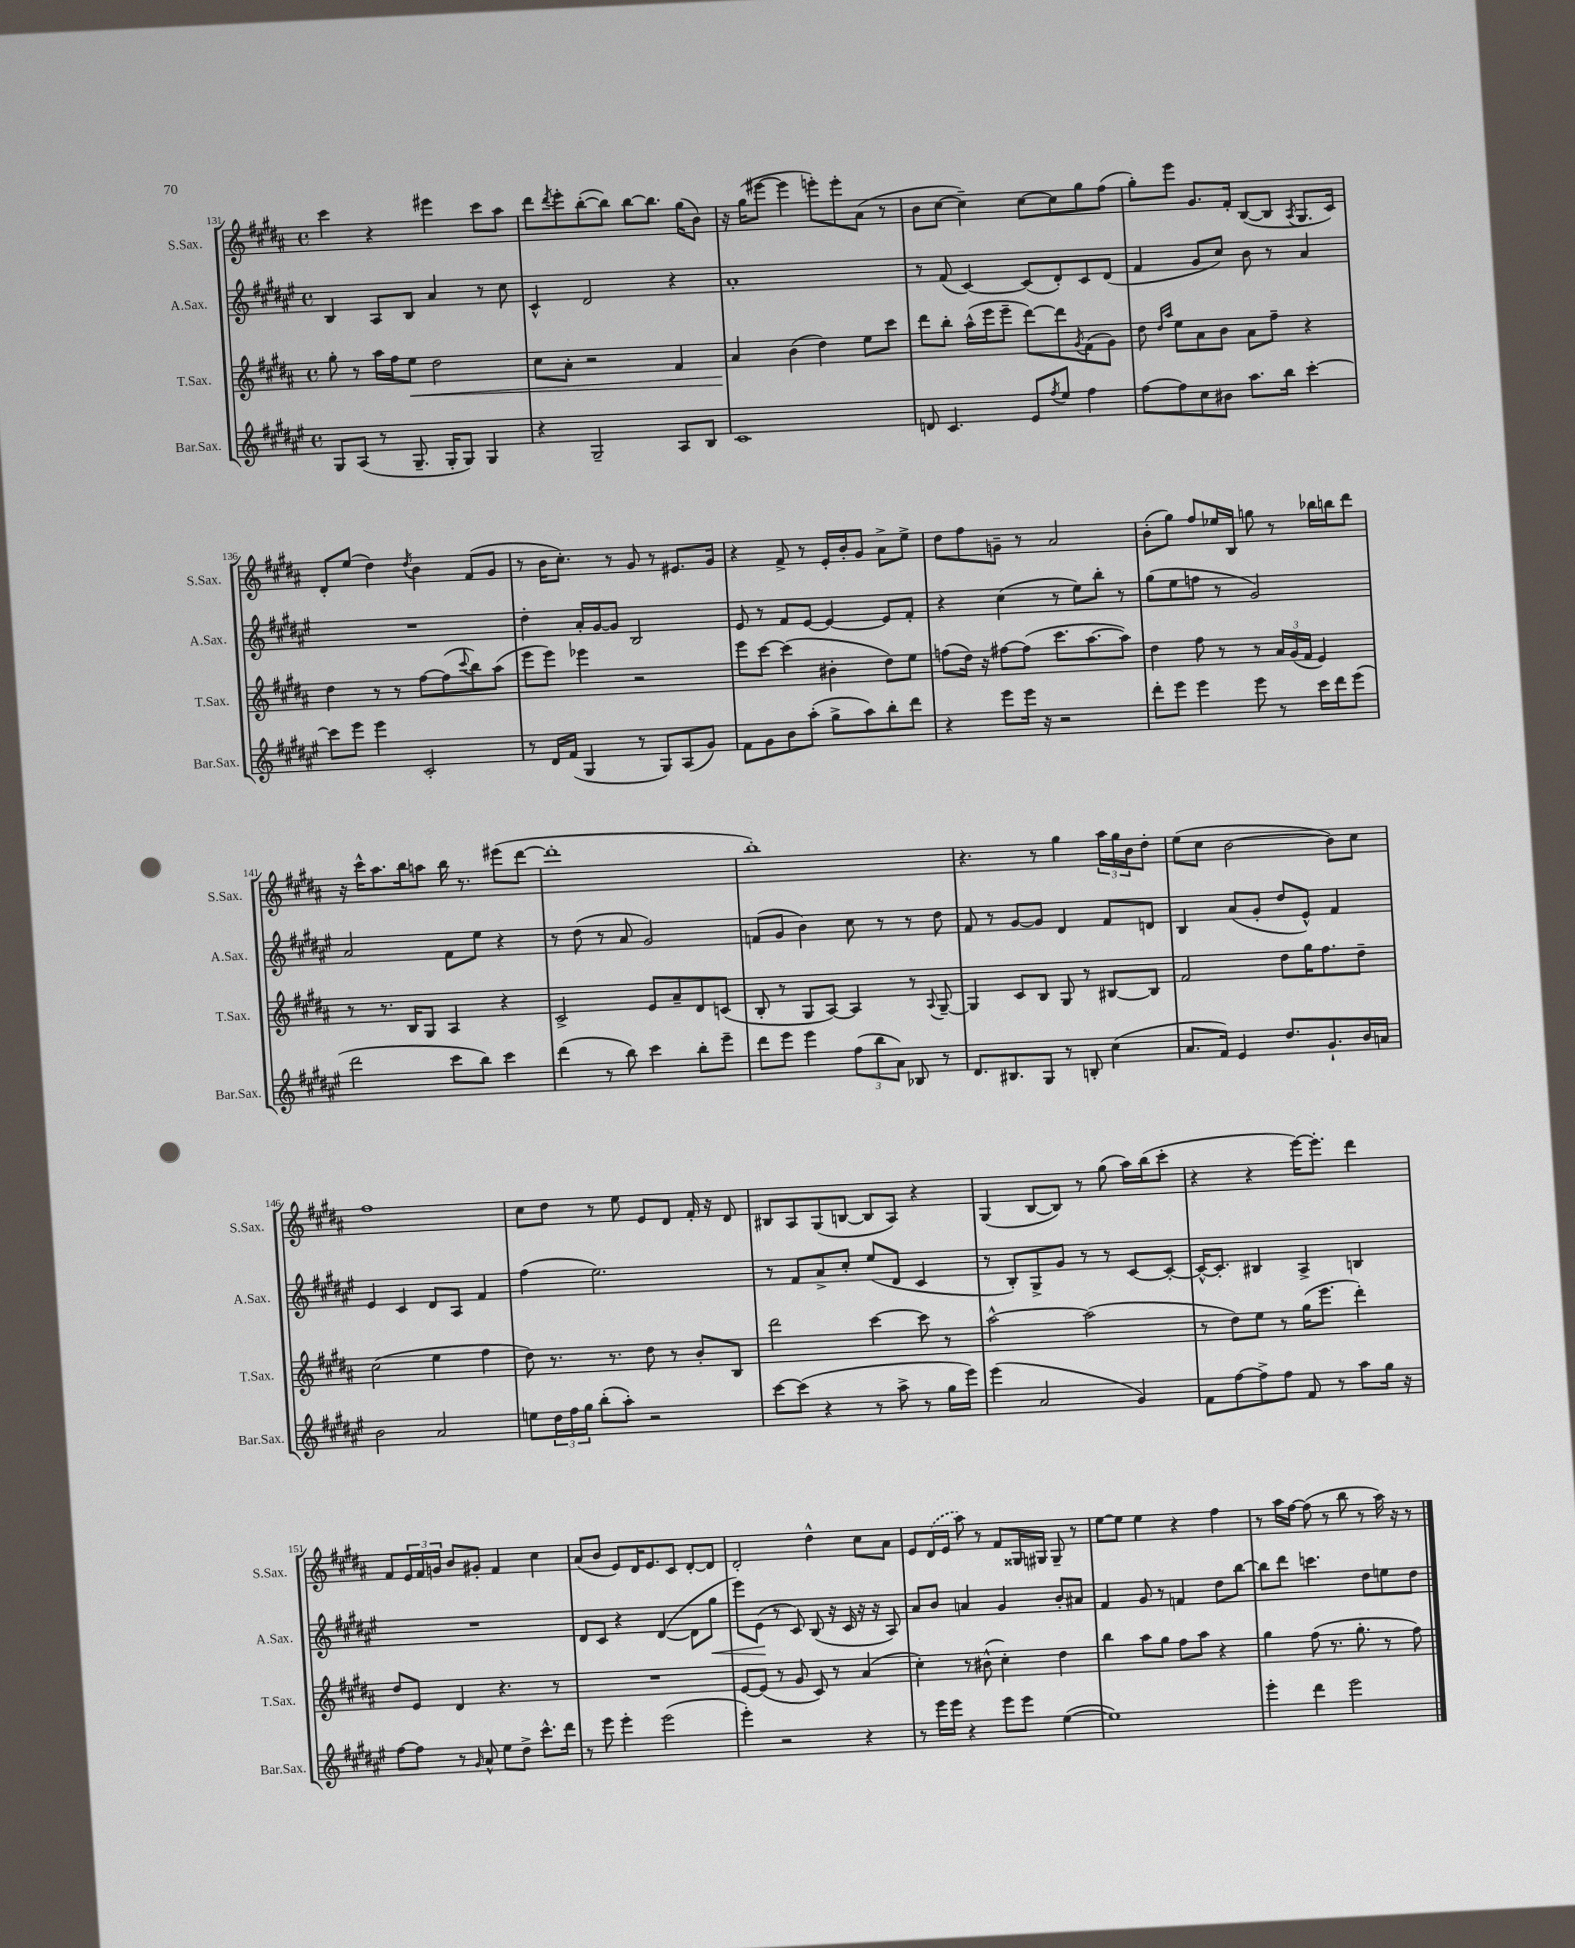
<<
\new StaffGroup <<
\new Staff = "s0" \with { instrumentName = "S.Sax." shortInstrumentName = "S.Sax." } {
    \clef treble \key b \major \defaultTimeSignature \time 4/4
    cis'''4 r4 eis'''4 cis'''8 ais''8 |
    dis'''8 \acciaccatura { dis'''8 } e'''8-. b''8~-.( b''8) b''8~ b''8. gis''16( b'8) |
    r16 gis''16( eis'''8~ eis'''4 e'''8-.) e'''8-. ais'8( r8 |
    b'8 cis''8~ cis''4--) cis''8~ cis''8 gis''8 fis''8( |
    gis''8-.) e'''8 gis'8. fis'16-. b8~( b8 \acciaccatura { ais8 } gis8. cis'16) |
    dis'8-. e''8( dis''4) \acciaccatura { dis''8 } b'4 fis'8( gis'8 |
    r8 b'16 cis''8.-.) r8 gis'8 r8 eis'8. gis'16 |
    r4 fis'8-> r8 e'16-. b'16-. gis'8 ais'8-> e''8-> |
    dis''8 fis''8 g'8-- r8 ais'2 |
    b'8-.( gis''8) fis''8 ees''16 b16 g''8 r8 bes''16 b''16 dis'''8 |
    r16 cis'''16-^ ais''8. b''16 a''8 b''16 r8. eis'''8( dis'''8~ |
    dis'''1-. |
    b''1-.) |
    r4. r8 gis''4 \tuplet 3/2 { ais''16 gis''16 b'16 } dis''8-. |
    e''8( cis''8 b'2~ b'8) cis''8 |
    fis''1 |
    cis''8 dis''8 r8 e''8 e'8 dis'8 fis'16-. r16 dis'8 |
    bis8 ais8 gis8( b8~ b8 ais8) r4 |
    gis4( b8~ b8) r8 gis''8( ais''16) b''16( cis'''8-. |
    r4 r4 e'''16~) e'''8.-. dis'''4 |
    fis'8 \tuplet 3/2 { e'16 fis'16 g'16 } b'8 gis'8-. fis'4 cis''4 |
    ais'8( b'8 e'8) dis'16 e'8. cis'8 dis'8~-. dis'8 |
    dis'2-. dis''4-^ cis''8 ais'8 |
    e'8 \once \slurDashed dis'16( e'16 ais''8) r8 fis'8 gisis16 gis16 gis8-- r8 |
    e''8~ e''8 e''4 r4 fis''4 |
    r8 ais''16 fis''16~ fis''8( r8 b''8 r8 ais''16) r16 r8 \bar "|." |
}
\new Staff = "s1" \with { instrumentName = "A.Sax." shortInstrumentName = "A.Sax." } {
    \clef treble \key fis \major \defaultTimeSignature \time 4/4
    b4 ais8 b8 ais'4 r8 cis''8 |
    cis'4-^ dis'2 r4 |
    ais'1-. |
    r8 fis'8( cis'4~) cis'8( dis'8-.) cis'8 dis'8( |
    fis'4 gis'8 cis''8) b'8 r8 ais'4 |
    R1 |
    dis''4-. ais'16-. gis'16~ gis'8 b2 |
    eis'8 r8 fis'8 eis'8~ eis'4~ eis'8 fis'8-. |
    r4 cis''4( r8 eis''8) b''8-. r8 |
    gis''8( eis''8 f''8 r8 gis'2) |
    ais'2 fis'8 eis''8 r4 |
    r8 dis''8( r8 ais'8 gis'2) |
    f'8( gis'8 b'4) cis''8 r8 r8 dis''8 |
    fis'8 r8 gis'8~ gis'8 dis'4 fis'8 d'8 |
    b4 ais'8( gis'8-. dis''8 eis'8-^) fis'4 |
    eis'4 cis'4 dis'8 ais8 fis'4 |
    fis''4( eis''2.) |
    r8 fis'8 ais'8-> cis''8-. eis''8( dis'8 cis'4 |
    r8 b8-.) gis8-> gis'8 r8 r8 cis'8~ cis'8~-. |
    cis'16~-^ cis'8.-. bis4 ais4-> b4 |
    R1 |
    dis'8 cis'8 r4 dis'4~( dis'8 gis''8\< |
    eis'''8) eis'8\!( r8 cis'8) b8( r16 cis'16 r16 r16 ais8) |
    ais'8 b'8 a'4 gis'4 b'8-. ais'8 |
    fis'4 gis'8 r8 f'4 dis''8 b''8~ |
    b''8 dis'''8 c'''4. dis''8 e''8 dis''8 \bar "|." |
}
\new Staff = "s2" \with { instrumentName = "T.Sax." shortInstrumentName = "T.Sax." } {
    \clef treble \key b \major \defaultTimeSignature \time 4/4
    gis''8-. r8 ais''16 fis''16 e''8\< dis''2 |
    cis''8 ais'8-. r2 fis'4 |
    ais'4\! b'4( dis''4) e''8 cis'''8 |
    dis'''8 b''8-. ais''16-^( e'''16 e'''8-- dis'''8~) dis'''8 \acciaccatura { gis'8 } fis'8( gis'8) |
    dis''8 \grace { dis''16 ais''16 } e''8 ais'8 b'8 ais'8 fis''8-- r4 |
    dis''4 r8 r8 fis''8~ fis''8( \appoggiatura { cis'''8 } b''8) ais''8( |
    e'''8 e'''8) ees'''4 r2 |
    e'''8 cis'''8~ cis'''4( bis'4-. dis''8) e''8 |
    f''8( dis''16) r16 fis''8~ fis''8( cis'''8. ais''8.~ ais''8) |
    dis''4 fis''8 r8 r8 \tuplet 3/2 { ais'16 gis'16( fis'16 } e'4) |
    r8 r8. b16 gis8 ais4 r4 |
    cis'2-> e'8 ais'8-- dis'8 c'8( |
    b8-. r8 gis8 ais8~) ais4 r8 \appoggiatura { ais8 } gis8~-- |
    gis4 cis'8 b8 gis8 r8 bis8~ bis8 |
    fis'2 dis''8 gis''16 fis''8. dis''8-- |
    cis''2( e''4 fis''4 |
    dis''8) r8. r8. dis''8 r8 b'8-. b8 |
    dis'''2 cis'''4~ cis'''8 r8 |
    ais''2~-^ ais''2( |
    r8 dis''8) e''8 r8 gis''16( e'''8. dis'''4-.) |
    dis''8 e'8 dis'4 r4. r8 |
    R1 |
    e'8~ e'8( r8 gis'8 cis'8) r8 ais'4( |
    cis''4-.) r8 bis'8-^( cis''4-.) dis''4 |
    b''4 ais''8 gis''8 fis''8 ais''8 r4 |
    gis''4 fis''8( r8. gis''8.-. r8 fis''8) \bar "|." |
}
\new Staff = "s3" \with { instrumentName = "Bar.Sax." shortInstrumentName = "Bar.Sax." } {
    \clef treble \key fis \major \defaultTimeSignature \time 4/4
    gis8 ais8( r8 gis8.-- gis16-. gis8) gis4 |
    r4 gis2-- ais8 b8 |
    cis'1 |
    d'8 cis'4. eis'8 \acciaccatura { fis''8 } eis''8 fis''4 |
    fis''8~ fis''8 cis''8 bis'8 ais''8. b''16 cis'''4~-. |
    cis'''8 eis'''8 eis'''4 cis'2-. |
    r8 dis'16 fis'16( gis4 r8 gis8) ais8( gis'8) |
    fis'8 gis'8 b'8 ais''8-.( gis''8-> ais''8) b''8-. dis'''8 |
    r4 eis'''8 eis'''16 r16 r2 |
    dis'''8-. eis'''8 eis'''4 eis'''8 r8 cis'''16 dis'''16 eis'''8( |
    dis'''2 cis'''8 b''8) cis'''4 |
    dis'''4( r8 b''8) cis'''4 b''8-. eis'''8-- |
    dis'''8 eis'''8 eis'''4 \tuplet 3/2 { fis''8( b''8 ais'8) } bes8 r8 |
    dis'8. bis8. gis8 r8 b8-. cis''4( |
    ais'8. fis'16) eis'4 dis''8. gis'8.-! b'16 a'16 |
    b'2 ais'2 |
    e''8 \tuplet 3/2 { dis''16 fis''16 gis''16 } b''8-.( ais''8-.) r2 |
    cis'''8~ cis'''8( r4 r8 ais''8-> r8 gis''16 eis'''16) |
    eis'''4( ais'2 gis'4) |
    fis'8 fis''8~ fis''8-> fis''8 fis'8 r8 ais''8 gis''16 r16 |
    fis''8~ fis''8 r8 \grace { gis'16 } ais'8-^ eis''8 dis''8-> cis'''8.-^ dis'''16 |
    r8 eis'''8 eis'''4-. eis'''2( |
    eis'''4-.) r2 r4 |
    r8 eis'''16 eis'''16 r4 eis'''8 eis'''8 eis''4~( |
    eis''1) |
    eis'''4-. dis'''4 eis'''2 \bar "|." |
}
>>
>>
\layout { \context { \Score currentBarNumber = #131 } }
